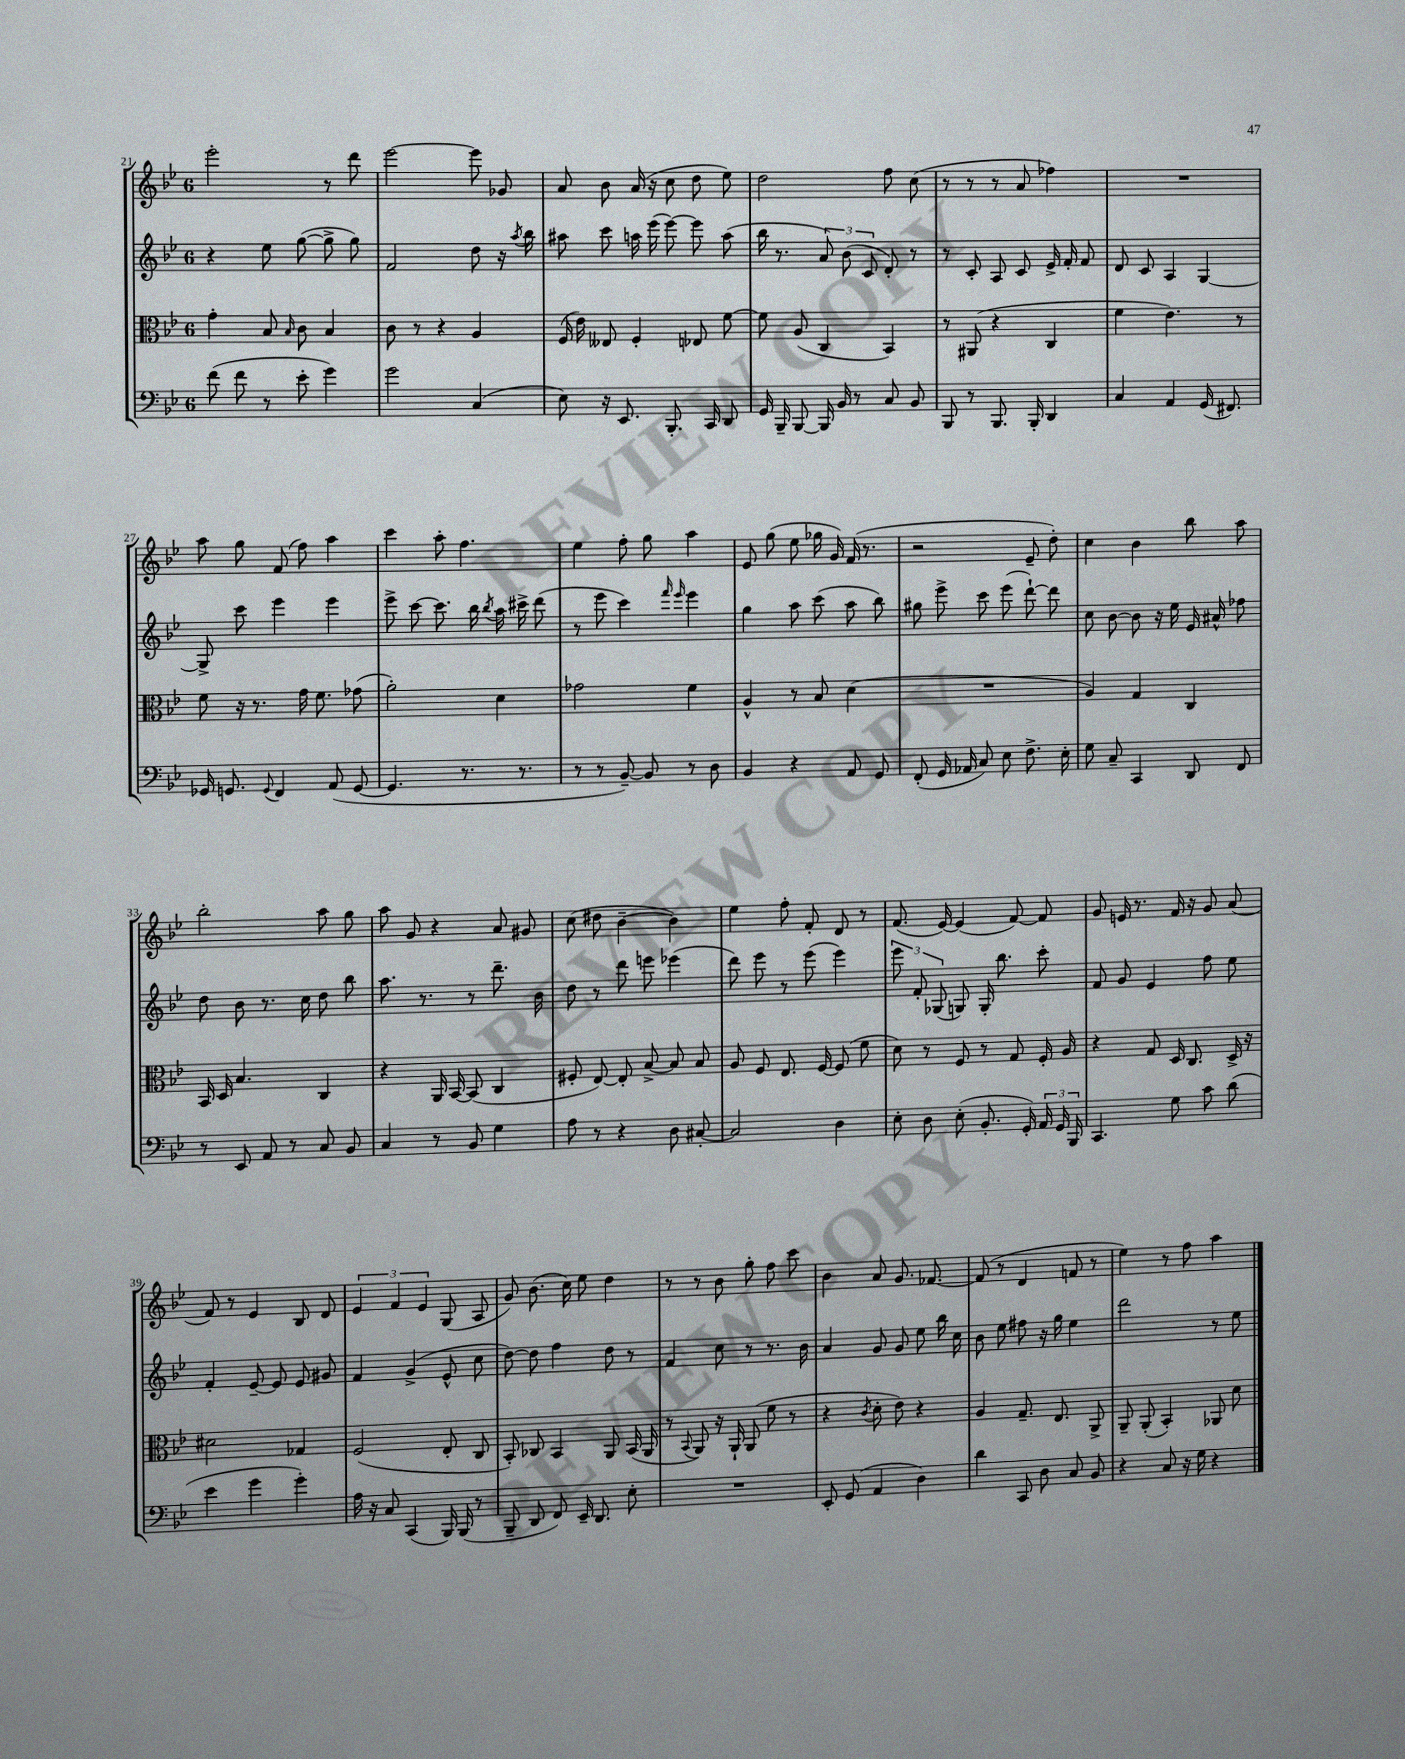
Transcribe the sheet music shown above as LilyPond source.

<<
\new StaffGroup <<
\new Staff = "s0" {
    \clef treble \key bes \major \once \override Staff.TimeSignature.style = #'single-digit \time 6/8
    \autoBeamOff ees'''2-. r8 d'''8 |
    ees'''2~ ees'''8 ges'8 |
    a'8 bes'8 a'16( r16 c''8 d''8 ees''8) |
    d''2 f''8 c''8( |
    r8 r8 r8 a'8 fes''4) |
    R2. |
    a''8 g''8 f'8( f''8) a''4 |
    c'''4 a''8-. f''4. |
    ees''4 f''8-. g''8 a''4 |
    ees'8 g''8( ees''8 ges''16 g'16) f'16( r8. |
    r2 ees'8-- d''8-.) |
    c''4 bes'4 bes''8 a''8 |
    bes''2-. a''8 g''8 |
    a''8 g'8 r4 a'8 gis'8 |
    c''8( dis''8 bes'4~-- bes'4) |
    ees''4 f''8-. f'8-. d'8 r8 |
    f'8.( ees'16~) ees'4( f'8~) f'8 |
    g'8 e'16 r8. f'16 r16 g'8 a'8( |
    f'8) r8 ees'4 bes8 d'8 |
    \tuplet 3/2 { ees'4 f'4 ees'4 } g8( a8 |
    g'8) bes'8.( c''16) ees''8 d''4 |
    r8 r8 bes'8 g''8-. f''8 c'''8 |
    bes'4 a'8 g'8. fes'8.~ |
    fes'8( r8 d'4 f'8 r8 |
    ees''4) r8 f''8 a''4 \bar "|." |
}
\new Staff = "s1" {
    \clef treble \key bes \major \once \override Staff.TimeSignature.style = #'single-digit \time 6/8
    \autoBeamOff r4 ees''8 g''8~( g''8-> g''8) |
    f'2 d''8 r16 \acciaccatura { a''8 } bes''16 |
    ais''8 c'''8 a''16 ees'''16( ees'''8~) ees'''8 a''8( |
    bes''16 r8. \tuplet 3/2 { a'8) bes'8( c'8 } d'8-.) r8 |
    r8 c'8-. a8 c'8 ees'16-> f'16-. f'8 |
    d'8 c'8 a4 g4~ |
    g8-> c'''8 ees'''4 ees'''4 |
    ees'''8-> c'''8~ c'''8. bes''16 \acciaccatura { bes''8 } a''16 cis'''16-> d'''8( |
    r8 ees'''8 c'''4) \grace { f'''16 ees'''16 } ees'''4 |
    g''4 a''8 c'''8( a''8 bes''8) |
    gis''8 ees'''8-> c'''8 ees'''8( d'''8~-!) d'''8 |
    c''8 bes'8~ bes'8 r16 ees''16 ees'16 ais'16-^ fes''8 |
    d''8 bes'8 r8. c''16 d''8 bes''8 |
    a''8. r8. r8 d'''8.-- bes'16 |
    d''8 r8 d'''8 e'''8 ees'''4( |
    d'''8) ees'''8 r8 ees'''8( ees'''4) |
    \tuplet 3/2 { ees'''8 f'8-. ges8( } g8) g16-. bes''8. c'''8-. |
    f'8 g'8 ees'4 f''8 ees''8 |
    f'4-. ees'8~-- ees'8 ees'8 gis'8 |
    f'4 g'4->( ees'8-^ c''8 |
    d''8~) d''8 f''4 d''8 r8 |
    f'4 c''8 r8 r8. bes'16 |
    a'4 g'8 g'8 ees''8 bes''16 c''16 |
    bes'8 ees''8 fis''8 r16 g''16 ees''4 |
    d'''2 r8 ees''8 \bar "|." |
}
\new Staff = "s2" {
    \clef alto \key bes \major \once \override Staff.TimeSignature.style = #'single-digit \time 6/8
    \autoBeamOff g'4-. bes8 \grace { bes16 } c'8 bes4 |
    c'8 r8 r4 a4 |
    f16( ees'16) eeses8 f4-. ees8 f'8~ |
    f'8 a8( c4 bes,4) |
    r8 ais,8( r4 c4 |
    f'4 ees'4.) r8 |
    f'8 r16 r8. g'16 f'8. ges'8( |
    a'2-.) d'4 |
    ges'2 f'4 |
    a4-^ r8 bes8 d'4( |
    R2. |
    a4) g4 c4 |
    bes,16 d16 bes4. c4 |
    r4 a,16 bes,16~ bes,8( c4 |
    fis8-. ees8~) ees8-. bes8~-> bes8 bes8 |
    a8 f8 ees8. f16~ f8( f'8 |
    d'8) r8 f8 r8 g8 f16-. a16 |
    r4 g8 d16 c8. d16-> r16 |
    dis'2 ges4 |
    f2( ees8-. c8 |
    bes,8-.) ces8 bes,4 a,8 bes,16( a,16 |
    r8 \appoggiatura { bes,8 } a,8) r16 a,16-! a,8( f'8 r8 |
    r4 \acciaccatura { c'8 } d'8-. ees'8) r4 |
    a4 g8.-- ees8. a,8-> |
    a,8-- a,8-.( bes,4-.) aes,8 d'8 \bar "|." |
}
\new Staff = "s3" {
    \clef bass \key bes \major \once \override Staff.TimeSignature.style = #'single-digit \time 6/8
    \autoBeamOff f'8( f'8 r8 ees'8-. g'4) |
    g'2 c4( |
    ees8) r16 ees,8. bes,,8.-. c,16 d,8 |
    g,16 bes,,16-- bes,,8~ bes,,16 bes,16 r8 c8 bes,8 |
    bes,,8 r8 bes,,8. bes,,16-. d,4 |
    c4 a,4 g,16( fis,8.) |
    ges,16 g,8. \appoggiatura { g,8 } f,4 a,8( g,8~ |
    g,4. r8. r8. |
    r8 r8 bes,8~--) bes,8 r8 d8 |
    bes,4 r4 a,8 g,8 |
    f,8-.( g,16 aes,16 c8) ees8 f8.-> ees16-. |
    g8 c8-- c,4 d,8 f,8 |
    r8 ees,8 a,8 r8 c8 bes,8 |
    c4 r8 bes,8 g4 |
    a8 r8 r4 d8 cis8~-. |
    cis2 d4 |
    ees8-. d8 ees8-.( bes,8.-. g,16-.) \tuplet 3/2 { a,16 g,16 bes,,16 } |
    c,4. g8 c'8 d'8( |
    ees'4 g'4 g'4-.) |
    a16 r16 c8 c,4( bes,,16) bes,,16( r8 |
    bes,,8-- d,8 f,8) ees,16-- d,8. ees8-. |
    R2. |
    ees,8-. g,8( a,4 d4) |
    d'4 c,8 d8 c8 bes,8 |
    r4 c8 r16 g16 r4 \bar "|." |
}
>>
>>
\layout { \context { \Score currentBarNumber = #21 } }
